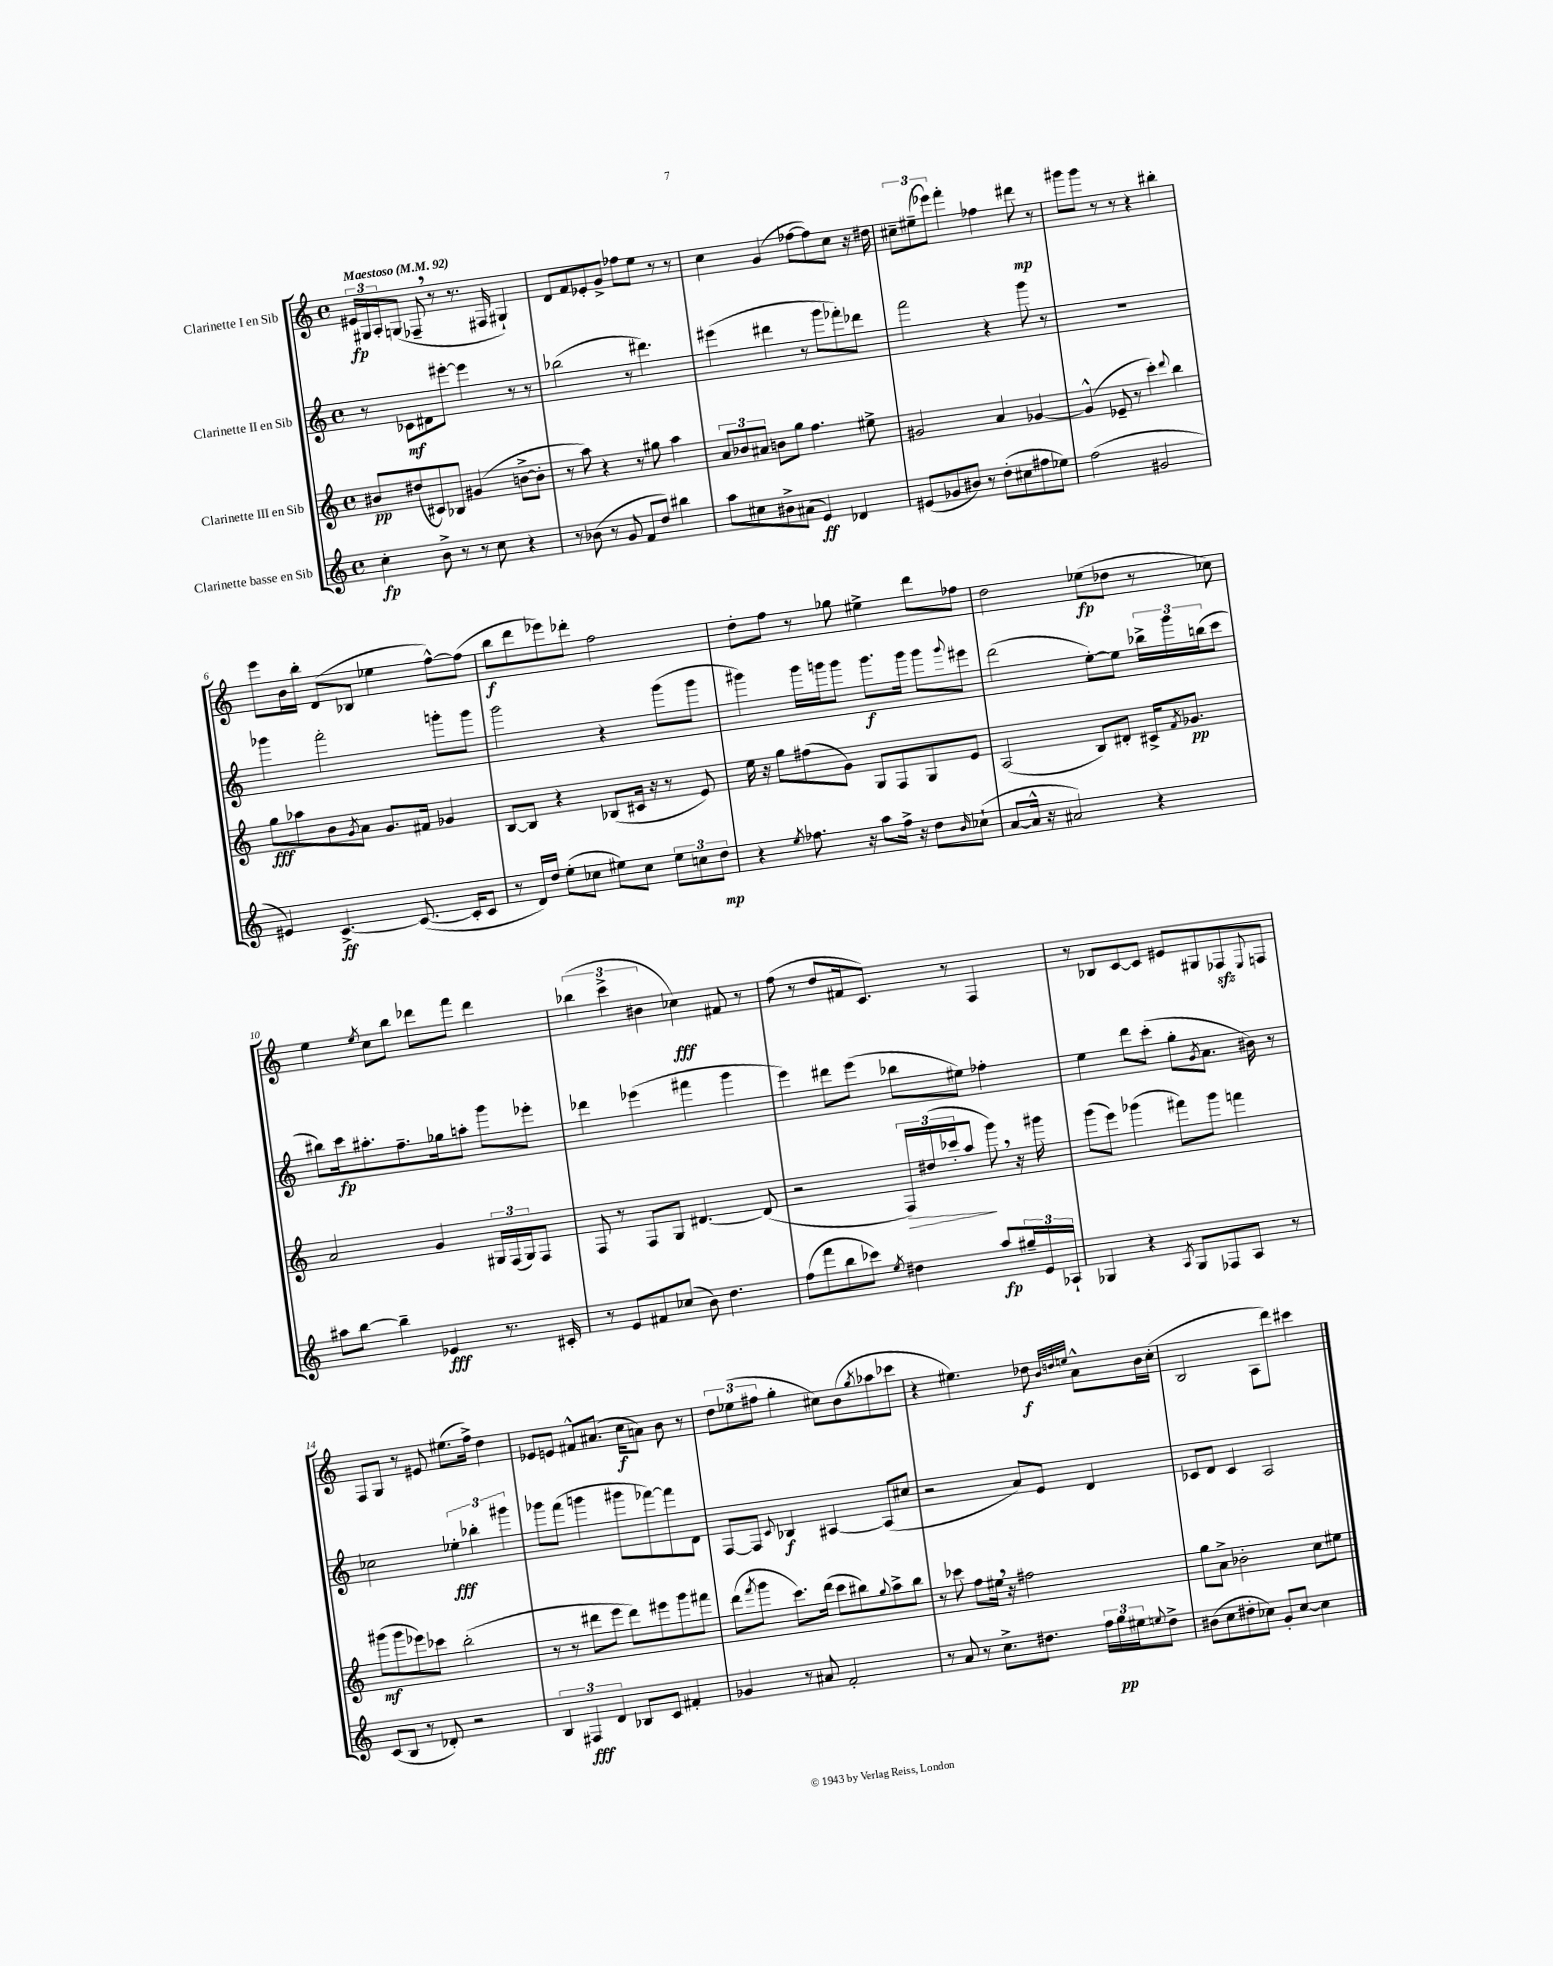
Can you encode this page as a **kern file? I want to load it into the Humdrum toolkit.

**kern	**dynam	**kern	**dynam	**kern	**dynam	**kern	**dynam
*part4	*part4	*part3	*part3	*part2	*part2	*part1	*part1
*staff4	*staff4	*staff3	*staff3	*staff2	*staff2	*staff1	*staff1
*I"Clarinette basse en Sib	*	*I"Clarinette III en Sib	*	*I"Clarinette II en Sib	*	*I"Clarinette I en Sib	*
*clefG2	*	*clefG2	*	*clefG2	*	*clefG2	*
*k[]	*	*k[]	*	*k[]	*	*k[]	*
*M4/4	*	*M4/4	*	*M4/4	*	*M4/4	*
*met(c)	*	*met(c)	*	*met(c)	*	*met(c)	*
*MM92	*	*MM92	*	*MM92	*	*MM92	*
=1	=1	=1	=1	=1	=1	=1	=1
!	!	!	!	!	!	!LO:TX:a:B:t=Maestoso	!
4cc'\	fp	8b#X/L	pp	8r	.	24e#X/LL	fp
.	.	.	.	.	.	24G#X/	.
.	.	.	.	.	.	24A'/J	.
.	.	(8dd#X/	.	8c-X\L	mf	(8Gn/J	.
8b^\	.	8c#X/)	.	8d#X\	.	8F-X~,/	.
8r	.	8B-X/J	.	[8eee#X'\J	.	8r	.
8r	.	(4g#X/	.	4eee#\]	.	8.r	.
8cc\	.	.	.	.	.	.	.
.	.	.	.	.	.	16F#X/	.
4r	.	[8bn^\L	.	8r	.	4G#X`/)	.
.	.	8b'\J]	.	8r	.	.	.
=2	=2	=2	=2	=2	=2	=2	=2
8r	.	8r	.	(2bb-X\	.	8d/L	.
(8b-X\	.	8aa\)	.	.	.	8f/	.
8r	.	4r	.	.	.	8e-X'/	.
8g/	.	.	.	.	.	8g^/J	.
8f/L	.	8r	.	8r	.	8ff-X\L	.
8dd/J)	.	8gg#X\	.	4.ddd#X\)	.	8ee\J	.
4bb#X\	.	4aa\	.	.	.	8r	.
.	.	.	.	.	.	8r	.
=3	=3	=3	=3	=3	=3	=3	=3
8aa\L	.	12a/L	.	(4eee#X\	.	4cc\	.
.	.	12b-X/	.	.	.	.	.
8cc#X\	.	.	.	.	.	.	.
.	.	12a#X/J	.	.	.	.	.
8b#X^\	.	8bn\L	.	4ddd#X\	.	(4g/	.
(8a#X\J	.	8gg\J	.	.	.	.	.
4e/)	ff	4.ff\	.	8r	.	[8ff-X\L	.
.	.	.	.	8ggg\L	.	8ff-\])	.
4d-X/	.	.	.	8fff-X'\)	.	8cc\J	.
.	.	8ee#X^\	.	8ddd-X\J	.	16r	.
.	.	.	.	.	.	16dd#X\	.
=4	=4	=4	=4	=4	=4	=4	=4
(8e#X/L	.	2g#X/	.	2fff\	.	12cc#X~\L	.
.	.	.	.	.	.	(12ee#X~\	.
8g-X/	.	.	.	.	.	.	.
.	.	.	.	.	.	12eee-X\J)	.
8b#X/J)	.	.	.	.	.	4fff'\	.
8r	.	.	.	.	.	.	.
(8dd'\L	.	4a/	.	4r	.	4ff-X\	.
8cc#X\	.	.	.	.	.	.	.
8ff#X\	.	[4g-X/	.	8ggg\	.	8ddd#X\	mp
8ee-X\J)	.	.	.	8r	.	8r	.
=5	=5	=5	=5	=5	=5	=5	=5
(2ff\	.	(4g-^^/]	.	1r	.	8ggg#X\L	.
.	.	.	.	.	.	8ggg#\J	.
.	.	8e-X~/	.	.	.	8r	.
.	.	8r	.	.	.	8r	.
2g#X/	.	4ccc'\)	.	.	.	4r	.
.	.	8qqddd/	.	.	.	.	.
.	.	4bb\	.	.	.	4bb#X'\	.
!!LO:LB:g=z
=6	=6	=6	=6	=6	=6	=6	=6
4e#X/)	.	8gg\L	fff	4ggg-X\	.	8eee\L	.
.	.	8aa-X\	.	.	.	16b\L	.
.	.	.	.	.	.	16bb'\JJ	.
[4.c^/	ff	8b\	.	2fff'\	.	(8d/L	.
.	.	8qg/	.	.	.	.	.
.	.	8a\J	.	.	.	8B-X/J	.
.	.	8.g/L	.	.	.	4ee-X\	.
(8.c/_	.	.	.	.	.	.	.
.	.	16f#X/Jk	.	.	.	.	.
.	.	4g-X/	.	8gggn'\L	.	[8ff^^\L)	.
16c'/KL]	.	.	.	.	.	.	.
8c/J	.	.	.	8ggg\J	.	(8ff\J]	.
=7	=7	=7	=7	=7	=7	=7	=7
8r	.	[8B/L	.	2ggg\	.	8bb\L	f
16d/LL)	.	8B/J]	.	.	.	8ddd\	.
16dd/JJ	.	.	.	.	.	.	.
(8ee'\L	.	4r	.	.	.	8eee-X\)	.
8cc-X\J	.	.	.	.	.	8ddd-X'\J	.
8ee#X\L)	.	(8B-X/L	.	4r	.	2ff\	.
8cc-\J	.	16c#X/Jk	.	.	.	.	.
.	.	16r	.	.	.	.	.
12ee#\L	.	8r	.	(8ggg\L	.	.	.
12ccn\	.	.	.	.	.	.	.
.	.	8e/)	.	8ggg\J	.	.	.
12dd\J	mp	.	.	.	.	.	.
=8	=8	=8	=8	=8	=8	=8	=8
4r	.	16ee\	.	4ggg#X\)	.	8dd'\L	.
.	.	16r	.	.	.	.	.
.	.	8gg\L	.	.	.	8ff\J	.
8qee/	.	.	.	.	.	.	.
8.ff-X\	.	(8ff#X\	.	16ggg#\LL	.	8r	.
.	.	.	.	16gggn\J	.	.	.
.	.	8g\J)	.	8ggg\J	.	8gg-X\	.
16r	.	.	.	.	.	.	.
8aa\L	.	8G/L	.	8.ggg\L	f	4ee#X^\	.
16ff-^\Jk	.	8F/	.	.	.	.	.
16r	.	.	.	16ggg\Jk	.	.	.
8dd\L	.	8G/	.	8ggg\L	.	8ddd\L	.
16qqb/	.	.	.	8qqggg/	.	.	.
(8cc-X`\J	.	8e/J	.	8eee#X\J	.	8ff-X\J	.
=9	=9	=9	=9	=9	=9	=9	=9
[8a/L	.	(2A/	.	(2ddd\	.	2dd\	.
16a^^/Jk]	.	.	.	.	.	.	.
16r	.	.	.	.	.	.	.
2a#X/)	.	.	.	.	.	.	.
.	.	8B/L)	.	[8ee'\L)	.	(8ee-X\L	fp
.	.	8d#X'/J	.	8ee\J]	.	8dd-X\J	.
4r	.	16c#X^/KL	.	24bb-X^\LL	.	8r	.
.	.	.	.	24ggg\	.	.	.
.	.	8qf/	.	.	.	.	.
.	.	8.g-X/J	pp	.	.	.	.
.	.	.	.	(24bbn\J	.	.	.
.	.	.	.	8ccc\J	.	8cc-X\)	.
!!LO:LB:g=z
=10	=10	=10	=10	=10	=10	=10	=10
8aa#X\L	.	2a/	.	8bb#X\L)	.	4ee\	.
[8bb\J	.	.	.	16ccc\k	fp	.	.
.	.	.	.	8.aa#X'\	.	.	.
.	.	.	.	.	.	8qee/	.
4bb~\]	.	.	.	.	.	8cc\L	.
.	.	.	.	8.ff~\	.	8bb\J	.
4e-X/	fff	4g/	.	.	.	8ddd-X\L	.
.	.	.	.	16gg-X\k	.	.	.
.	.	.	.	8aan'\J	.	8fff\J	.
8.r	.	24G#X/LL	.	8ggg\L	.	4ddd-\	.
.	.	(24F/	.	.	.	.	.
.	.	24G#/J)	.	.	.	.	.
.	.	8F/J	.	8eee-X'\J	.	.	.
16c#X'/	.	.	.	.	.	.	.
=11	=11	=11	=11	=11	=11	=11	=11
8r	.	8F/	.	4ddd-X\	.	(6bb-X\	.
8e/L	.	8r	.	.	.	.	.
.	.	.	.	.	.	6ccc^\	.
8f#X/	.	8F/L	.	(4eee-X\	.	.	.
.	.	.	.	.	.	6b#X\	.
(8cc-X/J	.	8G/J	.	.	.	.	.
8b\)	.	[4.d#X/	.	4fff#X\	.	4cc-X\)	fff
4.dd\	.	.	.	.	.	.	.
.	.	.	.	4ggg\	.	8f#X/	.
.	.	(8d#/]	.	.	.	8r	.
=12	=12	=12	=12	=12	=12	=12	=12
(8ff\L	.	2r	.	4eee\)	.	(8ff\	.
8fff\	.	.	.	.	.	8r	.
8bb\	.	.	.	8ddd#X\L	.	8dd/L	.
8ccc-X\J)	.	.	.	(8eee\J	.	16f#X/k	.
.	.	.	.	.	.	8.c/J)	.
8qee/	.	.	.	.	.	.	.
!	!	!	!LO:HP:b	!	!	!	!
4dd#X\	.	24F/LL)	>	8bb-X\L	.	.	.
.	.	(24dd#X/	.	.	.	.	.
.	.	24ccc-X'/J	.	.	.	.	.
.	.	8aa/J	.	8ee#X\J)	.	8r	.
8aa/L	fp	8ggg,\)	]	4ff-X'\	.	4F/	.
24gg#X~/L	.	16r	.	.	.	.	.
24e/	.	.	.	.	.	.	.
.	.	16ggg#X\	.	.	.	.	.
24A-X`/JJ	.	.	.	.	.	.	.
=13	=13	=13	=13	=13	=13	=13	=13
4G-X/	.	(8ggg\L	.	4ee\	.	8r	.
.	.	8eee\J)	.	.	.	8B-X/L	.
4r	.	(4ggg-X\	.	8ddd\L	.	[8c/	.
.	.	.	.	(8ccc'\J	.	8c/J]	.
8qA/	.	.	.	.	.	.	.
8G-/L	.	8fff#X\L)	.	8gg'\L	.	8e#X/L	.
.	.	.	.	8qg/	.	.	.
8F-X/	.	8ggg-\J	.	8.a\J	.	8G#X/	.
8A/J	.	4fffn\	.	.	.	8F-Xzz/	.
.	.	.	.	16b#X\)	.	.	.
.	.	.	.	.	.	8qqE/	.
8r	.	.	.	8r	.	8Fn/J	.
!!LO:LB:g=z
=14	=14	=14	=14	=14	=14	=14	=14
(8c/L	.	(8ggg#X\L	mf	2cc-X\	.	8F/L	.
8B/J	.	8ggg#\	.	.	.	8G/J	.
8r	.	8eee-X\)	.	.	.	8r	.
8d-X'/)	.	8ccc-X\J	.	.	.	8e#X/	.
2r	.	(2bb'\	.	6ee-X'\	fff	(8.ee#X\L	.
.	.	.	.	6bb-X'\	.	.	.
.	.	.	.	.	.	16ff^\Jk)	.
.	.	.	.	.	.	4dd\	.
.	.	.	.	6ggg#X\	.	.	.
=15	=15	=15	=15	=15	=15	=15	=15
6B/	.	8r	.	8ggg-X\L	.	8e-X/L	.
.	.	8r	.	(8fff\J	.	8en/J	.
6F#X/	fff	.	.	.	.	.	.
.	.	8ddd#X\L	.	4gggn\	.	8f#X^^/L	.
6d/	.	.	.	.	.	.	.
.	.	8eee\J	.	.	.	(8.a#X/J	.
8B-X/L	.	8ddd#\L)	.	8ggg#X\L	.	.	.
.	.	.	.	.	.	16cc\KL	f
8c/J	.	8eee#X\	.	[8fff-X\)	.	8an\J)	.
4f#X'/	.	8ggg\	.	8fff-\]	.	8b\	.
.	.	8fff#X\J	.	8d\J	.	8r	.
=16	=16	=16	=16	=16	=16	=16	=16
4g-X/	.	(8ddd\L	.	[8F/L	.	12dd\L	.
.	.	.	.	.	.	(12ee-X\	.
.	.	8qfff/	.	.	.	.	.
.	.	8ggg\J	.	8F/J]	.	.	.
.	.	.	.	.	.	12ff#X\J	.
.	.	.	.	8qqc/	.	.	.
8r	.	8.ccc\L)	.	4B-X/	f	4gg'\	.
8a#X/	.	.	.	.	.	.	.
.	.	(16ddd\Jk	.	.	.	.	.
2f'/	.	8ccc\L	.	[4A#X/	.	8cc#X\L)	.
.	.	8bb#X\)	.	.	.	(8b\	.
.	.	8qqgg/	.	.	.	8qgg/	.
.	.	8aa^\	.	(8A#/L]	.	8aa-X\	.
.	.	8bb#\J	.	8cc#X/J	.	8ccc-X\J	.
=17	=17	=17	=17	=17	=17	=17	=17
8r	.	8r	.	2r	.	4r	.
8a/	.	8ccc-X\	.	.	.	.	.
8r	.	8ff\L	.	.	.	4.ee#X\)	.
8.cc^\L	.	16ee#X,\Jk	.	.	.	.	.
.	.	16r	.	.	.	.	.
.	.	2ff#X\	.	8a/L)	.	.	.
8.dd#X\J	.	.	.	.	.	.	.
.	.	.	.	8e/J	.	8dd-X\	f
.	.	.	.	.	.	32qqb/LLL	.
.	.	.	.	.	.	32qqddn/	.
.	.	.	.	.	.	32qqeen/JJJ	.
24ff\LL	.	.	.	4d/	.	8a^^\L	.
24gg\	pp	.	.	.	.	.	.
24ee#X\J	.	.	.	.	.	.	.
8qqeen/	.	.	.	.	.	.	.
8dd#^\J	.	.	.	.	.	16b\L	.
.	.	.	.	.	.	(16cc'\JJ	.
=18	=18	=18	=18	=18	=18	=18	=18
(8b#X\L	.	8gg\L	.	8c-X/L	.	2B/	.
8cc\	.	8a^\J	.	8d/J	.	.	.
8dd#X'\	.	2b-X'\	.	4c-/	.	.	.
8cc-X\J)	.	.	.	.	.	.	.
8g'/L	.	.	.	2A/	.	8A\L	.
[8cc-/J	.	.	.	.	.	8ddd\J)	.
4cc-\]	.	8cc\L	.	.	.	4ccc#X\	.
.	.	8ee#X\J	.	.	.	.	.
==	==	==	==	==	==	==	==
*-	*-	*-	*-	*-	*-	*-	*-
